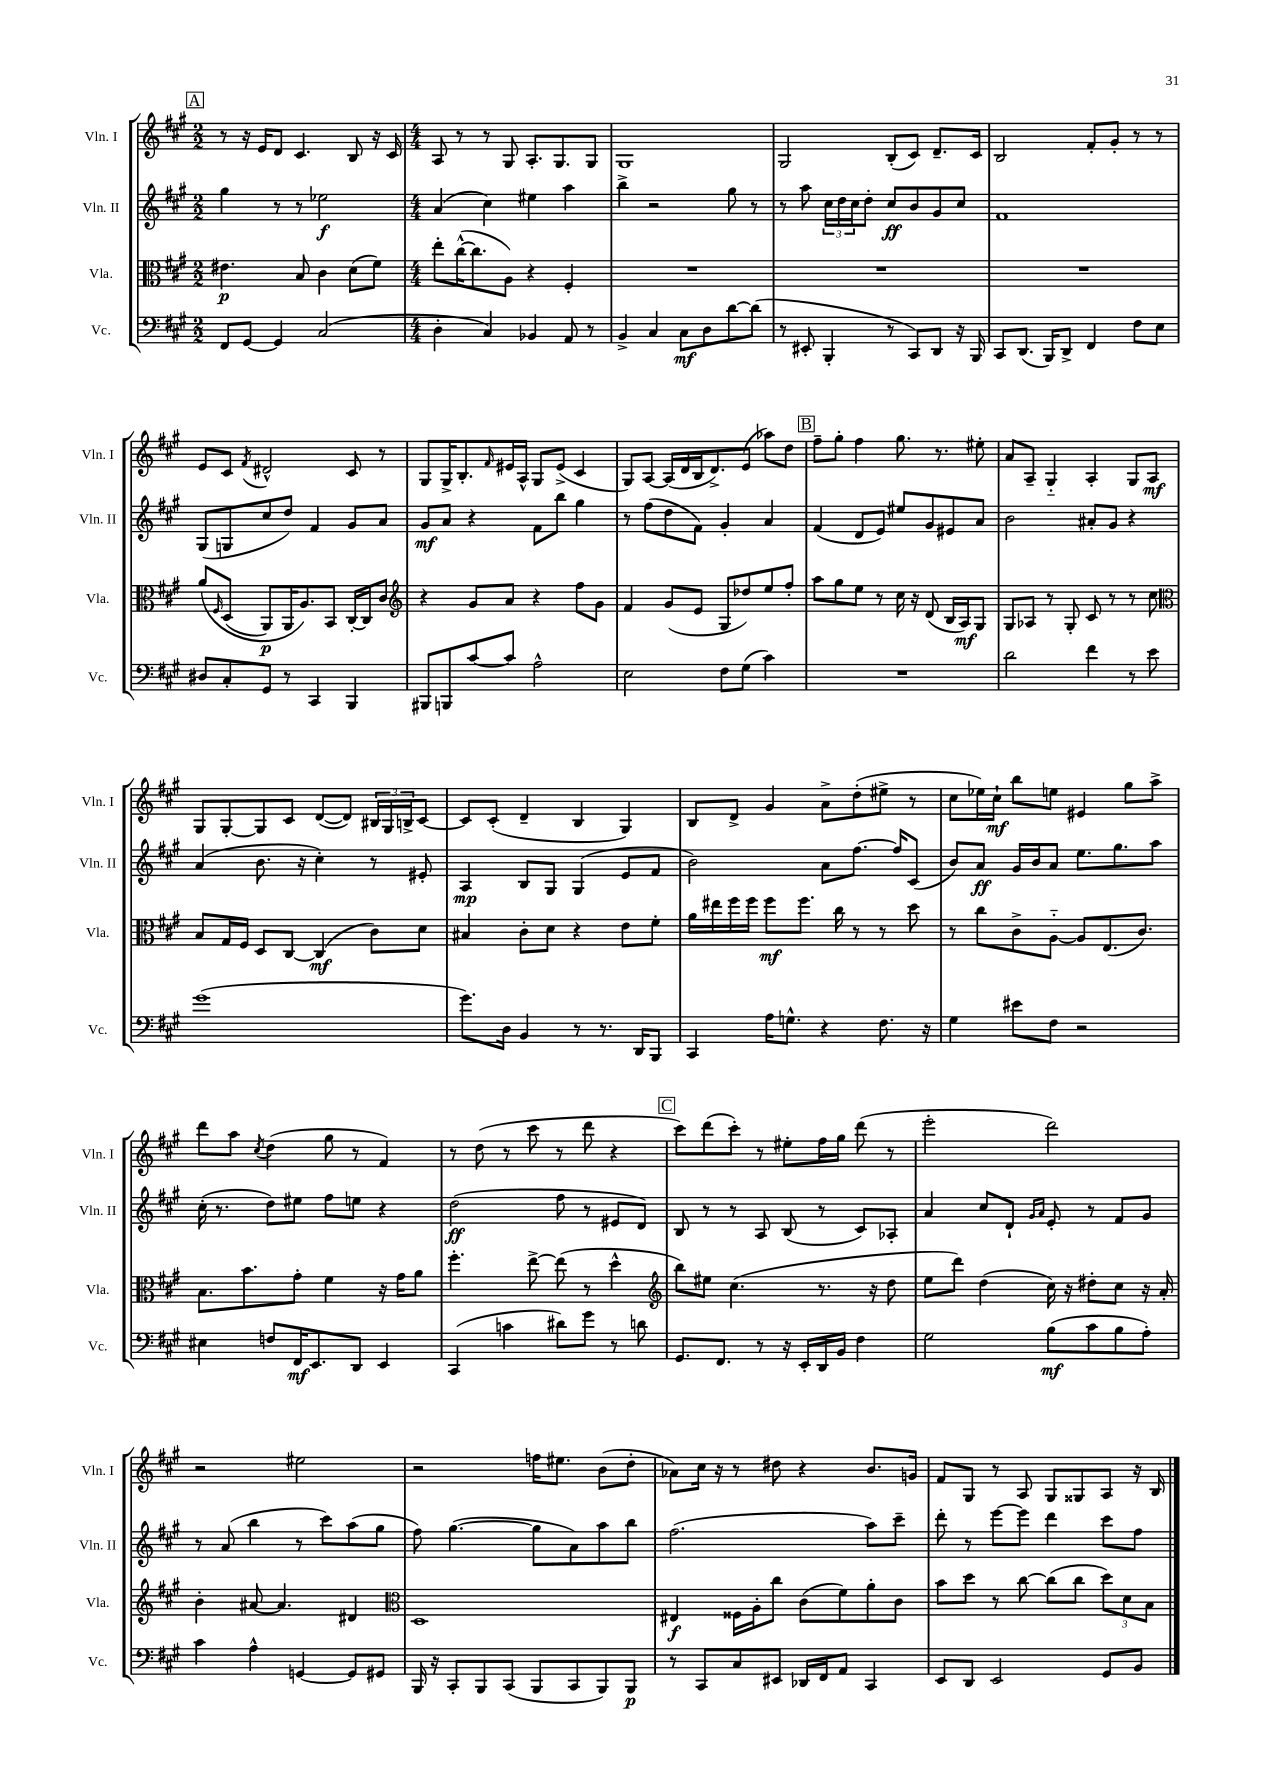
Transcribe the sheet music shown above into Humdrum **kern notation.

**kern	**kern	**kern	**kern
*staff4	*staff3	*staff2	*staff1
*clefF4	*clefC3	*clefG2	*clefG2
*k[f#c#g#]	*k[f#c#g#]	*k[f#c#g#]	*k[f#c#g#]
*M2/2	*M2/2	*M2/2	*M2/2
8FF#/L	4.e#\	4gg#\	8r
[8GG#/J	.	.	16r
.	.	.	16e/LK
4GG#/]	.	8r	8d/J
.	8B/	8r	4.c#/
(2C#/	4c#\	2ee-\	.
.	(8d\L	.	8B/
.	8f#\J)	.	16r
.	.	.	16c#/
=	=	=	=
*M4/4	*M4/4	*M4/4	*M4/4
4D'\	8ee'\L	(4a/	8A/
.	([16cc#^^\K	.	8r
.	8.cc#\]	.	.
4C#/)	.	4cc#\)	8r
.	8A\J)	.	8G#/
4BB-/	4r	4ee#\	8.A'/L
.	.	.	8.G#/
8AA/	4F#'/	4aa\	.
8r	.	.	8G#/J
=	=	=	=
4BB^/	1r	4bb^\	1G#
4C#/	.	2r	.
8C#\L	.	.	.
8D\	.	.	.
[8d\	.	8gg#\	.
(8d\]J	.	8r	.
=	=	=	=
8r	1r	8r	2G#/
8EE#'/	.	8aa\	.
4BBB'/	.	24cc#\LL	.
.	.	24dd\	.
.	.	24cc#\J	.
.	.	8dd'\J	.
8r	.	8cc#/L	(8B'/L
8CC#/L)	.	8b/	8c#/J)
8DD/J	.	8g#/	8.d~/L
16r	.	8cc#/J	.
16BBB/	.	.	16c#/Jk
=	=	=	=
8CC#/L	1r	1f#	2B/
(8.DD/J	.	.	.
16BBB/LK)	.	.	.
8DD^/J	.	.	.
4FF#/	.	.	8f#'/L
.	.	.	8g#'/J
8F#\L	.	.	8r
8E\J	.	.	8r
=	=	=	=
8D#/L	&(8a/L	(8G#/L	8e/L
.	16qqF#/	.	.
8C#'/	(8D/J	8G/	8c#/J
.	.	.	8qf#/
8GG#/J	8AA/L)	8cc#/	2d#^^/
8r	16AA/K	8dd/J)	.
.	8.A/&)	.	.
4CC#/	.	4f#/	.
.	8BB/J	.	.
4BBB/	[16C#'/LL	8g#/L	8c#/
.	16C#/]J	.	.
.	8c#/J	8a/J	8r
=	=	=	=
*	*clefG2	*	*
8BBB#/L	4r	8g#/L	8G#/L
8BBB/	.	8a/J	16G#^/K
.	.	.	8.B'/
[8c#/	8g#/L	4r	.
.	.	.	16qqf#/
8c#/]J	8a/J	.	16e#/L
.	.	.	16A^^/JJ
2A^^\	4r	8f#\L	8G#/L
.	.	8bb\J	(8e#^/J
.	8ff#\L	4gg#\	4c#/
.	8g#\J	.	.
=	=	=	=
2E\	4f#/	8r	8G#/L)
.	.	(8ff#\L	[8A/J
.	(8g#/L	8dd\	(16A/]LL
.	.	.	16d/
.	8e/J	8f#\J)	16B/J
.	.	.	8.d^/)
8F#\L	8G#/L	4g#'/	.
(8G#\J	8dd-/)	.	(8e/J
4c#\)	8ee/	4a/	8aa-\L)
.	8ff#'/J	.	8dd\J
=	=	=	=
1r	8aa\L	(4f#/	8ff#~\L
.	8gg#\	.	8gg#'\J
.	8ee\J	8d/L	4ff#\
.	8r	8e/J)	.
.	16cc#\	8ee#/L	8.gg#\
.	16r	.	.
.	(8d/	8g#/	.
.	.	.	8.r
.	16B/LL	8e#/	.
.	16A/J)	.	.
.	8G#/J	8a/J	8ee#'\
=	=	=	=
2d\	8G#/L	2b\	8a/L
.	8A-/J	.	8A~/J
.	8r	.	4G#'~/
.	8G#'/	.	.
4f#\	8c#/	8a#'/L	4A'/
.	8r	8g#/J	.
8r	8r	4r	8G#/L
8e\	8cc#\	.	8A/J
=	=	=	=
*	*clefC3	*	*
(1g#	8B/L	(4a/	8G#/L
.	16G#/L	.	[8G#'/
.	16F#/JJ	.	.
.	8D/L	8.b\	8G#/]
.	[8C#/J	.	8c#/J
.	.	16r	.
.	(4C#/]	4cc#'\)	([8d/L
.	.	.	8d/]J)
.	8c#\L)	8r	24B#/LL
.	.	.	24G#/
.	.	.	24B^/J
.	8d\J	8e#'/	[8c#/J
=	=	=	=
8.g#\L)	4B#/	4A/	8c#/]L
.	.	.	(8c#'/J
16D\Jk	.	.	.
4BB/	8c#'\L	8B/L	4d~/
.	8d\J	8G#/J	.
8r	4r	(4G#/	4B/
8.r	.	.	.
.	8e\L	8e/L	4G#/)
16DD/LK	.	.	.
8BBB/J	8f#'\J	8f#/J	.
=	=	=	=
4CC#/	16a\LL	2b\)	8B/L
.	16ee#\	.	.
.	16ff#\	.	8d^/J
.	16ff#\JJ	.	.
16A\LK	8ff#\L	.	4g#/
8.G^^\J	.	.	.
.	8.ff#\J	.	.
4r	.	8a\L	8a^\L
.	16cc#\	.	.
.	8r	[8.ff#\J	(8dd'\
8.F#\	8r	.	8ee#^\J
.	.	16ff#/]LK	.
.	8dd\	(8c#/J	8r
16r	.	.	.
=	=	=	=
4G#\	8r	8b/L)	8cc#\L
.	8cc#\L	8a/J	16ee-\L)
.	.	.	16cc#`\JJ
8e#\L	8c#^\	16g#/LL	8bb\L
.	.	16b/J	.
8F#\J	[8A'~\J	8a/J	8ee\J
2r	8A/]L	8.ee\L	4e#/
.	(8.E/	.	.
.	.	8.gg#\	.
.	.	.	8gg#\L
.	8.c#/J)	.	.
.	.	8aa\J	8aa^\J
=	=	=	=
4E#\	8.B\L	(16cc#'\	8ddd\L
.	.	8.r	.
.	.	.	8aa\J
.	8.b\	.	.
.	.	.	8qcc#/
8F/L	.	8dd\L)	(4dd\
16FF#/K	8g#'\J	8ee#\J	.
8.EE/	.	.	.
.	4f#\	8ff#\L	8gg#\
8DD/J	.	8ee\J	8r
4EE/	16r	4r	4f#/)
.	16g#\LK	.	.
.	8a\J	.	.
=	=	=	=
(4CC#/	4.ff#'\	(2dd\	8r
.	.	.	(8dd\
4c\	.	.	8r
.	[8ee^\	.	8ccc#\
8d#\L)	(8ee\]	8ff#\	8r
8g#\J	8r	8r	8ddd\
8r	4dd^^\	8e#/L	4r
8d\	.	8d/J)	.
=	=	=	=
*	*clefG2	*	*
8.GG#/L	8bb\L)	8B/	8ccc#\L)
.	8ee#\J	8r	(8ddd\
8.FF#/J	.	.	.
.	(4.cc#\	8r	8ccc#'\J)
8r	.	8A/	8r
16r	.	(8B/	8ee#'\L
16EE'/LL	.	.	.
16DD/	8.r	8r	16ff#\L
16BB/JJ	.	.	16gg#\JJ
4F#\	.	8c#/L)	(8ddd\
.	16r	.	.
.	8dd\	8A-'/J	8r
=	=	=	=
2G#\	8ee\L	4a/	2eee'\
.	8ddd\J)	.	.
.	(4dd\	8cc#/L	.
.	.	8d`/J	.
.	.	16qqg#/LL	.
.	.	16qqa/JJ	.
(8B\L	16cc#\)	8e'/	2ddd\)
.	16r	.	.
8c#\	8dd#'\L	8r	.
8B\	8cc#\J	8f#/L	.
8A'\J)	16r	8g#/J	.
.	16a'/	.	.
=	=	=	=
4c#\	4b'\	8r	2r
.	.	(8a/	.
4A^^\	[8a#/	4bb\	.
.	4.a#/]	.	.
[4GG/	.	8r	2ee#\
.	.	8ccc#\L)	.
8GG/]L	4d#/	(8aa\	.
8GG#/J	.	8gg#\J	.
=	=	=	=
*	*clefC3	*	*
16BBB/	1D	8ff#\)	2r
16r	.	.	.
8CC#'/L	.	([4.gg#\	.
8BBB/	.	.	.
(8CC#/J	.	.	.
8BBB/L	.	8gg#\]L	16ff\LK
.	.	.	8.ee#\J
8CC#/	.	8a\)	.
8BBB/)	.	8aa\	(8b\L
8BBB/J	.	8bb\J	8dd'\J
=	=	=	=
8r	4E#/	(2.ff#\	8a-\L)
8CC#/L	.	.	16cc#\Jk
.	.	.	16r
8C#/	16F##\LL	.	8r
.	16A'\J	.	.
8EE#/J	8cc#\J	.	8dd#\
16DD-/LL	(8c#\L	.	4r
16FF#/J	.	.	.
8AA/J	8f#\)	.	.
4CC#/	8a'\	8aa\L)	8.b/L
.	8c#\J	8ccc#~\J	.
.	.	.	16g/Jk
=	=	=	=
8EE/L	8b\L	8ddd'\	8f#/L
8DD/J	8dd\J	8r	8G#/J
2EE/	8r	[8eee\L	8r
.	[8cc#\	8eee\]J	8A/
.	(8cc#\]L	4ddd\	8G#/L
.	8cc#\J	.	8G##/
8GG#/L	12dd\L)	8ccc#\L	8A/J
.	12d\	.	.
8BB/J	.	8ff#\J	16r
.	12B\J	.	.
.	.	.	16B/
==	==	==	==
*-	*-	*-	*-
